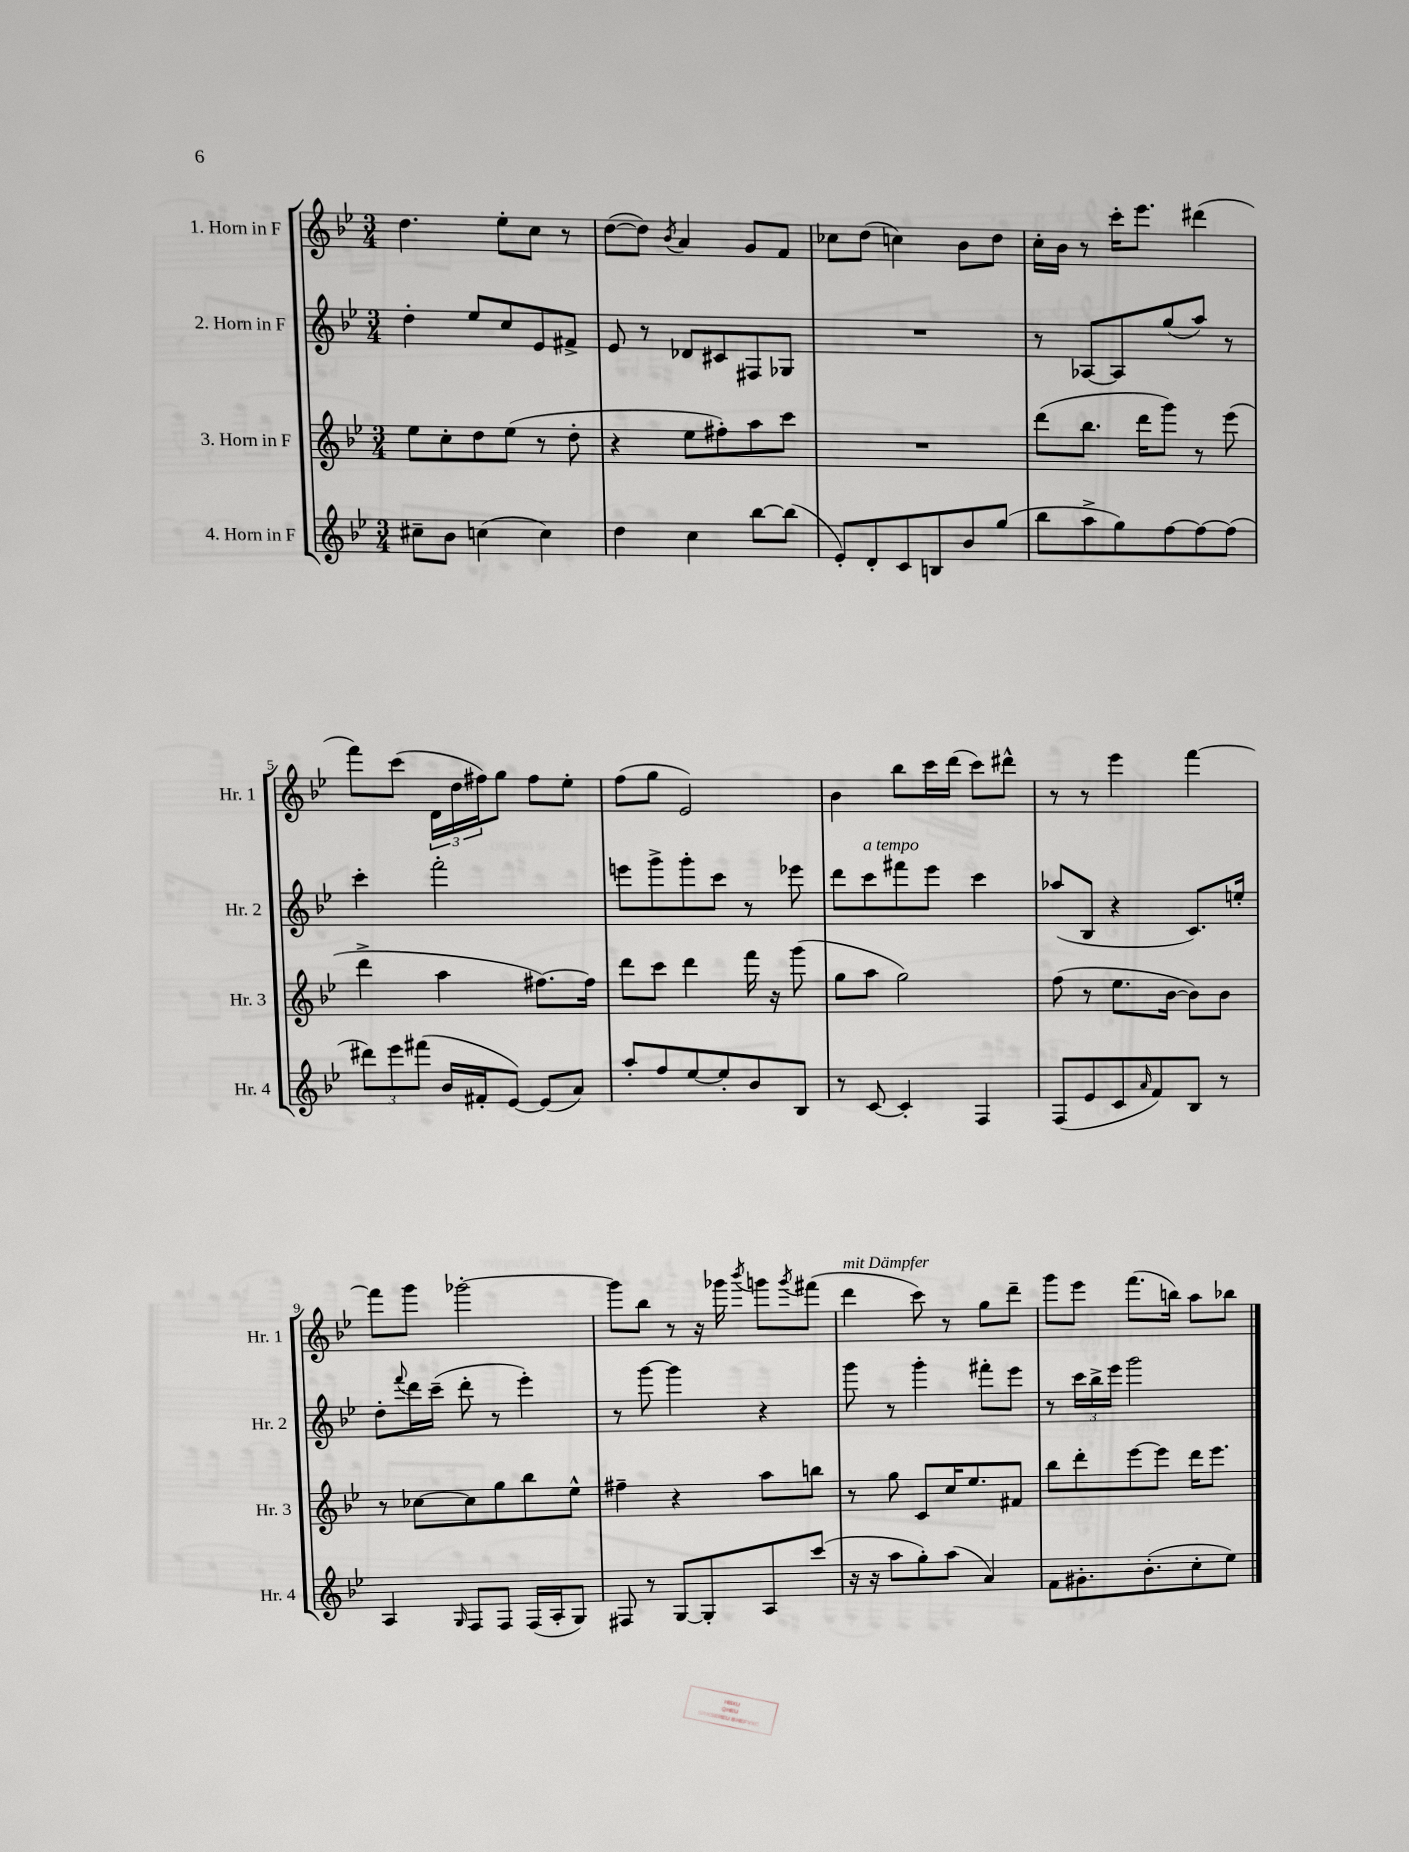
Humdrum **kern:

**kern	**kern	**kern	**kern
*staff4	*staff3	*staff2	*staff1
*clefG2	*clefG2	*clefG2	*clefG2
*k[b-e-]	*k[b-e-]	*k[b-e-]	*k[b-e-]
*M3/4	*M3/4	*M3/4	*M3/4
8cc#~\L	8ee-\L	4dd'\	4.dd\
8b-\J	8cc'\	.	.
(4cc\	8dd\	8ee-/L	.
.	(8ee-\J	8cc/	8ee-'\L
4cc\)	8r	8e-/	8cc\J
.	8dd'\	8f#^/J	8r
=	=	=	=
4dd\	4r	8e-/	([8dd\L
.	.	8r	8dd\]J)
.	.	.	8qb-/
4cc\	8ee-\L	8d-/L	4a/
.	8ff#'\)	8c#/	.
[8bb-\L	8aa\	8F#/	8g/L
(8bb-\]J	8ccc\J	8G-/J	8f/J
=	=	=	=
8e-'/L)	2.r	2.r	8cc-\L
8d'/	.	.	(8dd\J
8c/	.	.	4cc\)
8B/	.	.	.
8b-/	.	.	8b-\L
(8gg/J	.	.	8dd\J
=	=	=	=
8bb-\L	(8ddd\L	8r	16cc'\LL
.	.	.	16b-\JJ
8aa^\	8.bb-\J	[8A-/L	8r
8gg\)	.	8A-/]	16ccc'\LK
.	16ddd\LK	.	8.eee-\J
[8ff\	8ggg\J)	(8gg/	.
8ff\_	8r	8aa/J)	(4ddd#\
(8ff\]J	(8eee-\	8r	.
=	=	=	=
12ddd#\L)	4ddd^\	4ccc'\	8fff\L)
12eee-\	.	.	.
.	.	.	(8ccc\J
(12fff#\J	.	.	.
16b-/LL	4aa\	2fff'\	24d\LL
.	.	.	24dd\
16f#'/J	.	.	.
.	.	.	24ff#\J)
[8e-/J)	.	.	8gg\J
(8e-/]L	[8.ff#\L)	.	8ff#\L
8a/J)	.	.	8ee-'\J
.	16ff#\]Jk	.	.
=	=	=	=
8aa'/L	8ddd\L	8eee\L	(8ff\L
8ff/	8ccc\J	8ggg^\	8gg\J
[8ee-/	4ddd\	8ggg'\	2e-/)
8ee-'/]	.	8ccc\J	.
8b-/	16fff\	8r	.
.	16r	.	.
8B-/J	(8ggg\	8eee-\	.
=	=	=	=
8r	8gg\L	8ddd\L	4b-\
[8c/	8aa\J	8ccc\	.
4c'/]	2gg\)	8fff#\	8bb-\L
.	.	8eee-\J	16ccc\L
.	.	.	(16ddd\JJ
4F/	.	4ccc\	8ccc\L)
.	.	.	8ddd#^^\J
=	=	=	=
(8F/L	(8ff\	(8aa-/L	8r
8e-/	8r	8B-/J	8r
8c/	8.ee-\L	4r	4eee-\
16qqa/	.	.	.
8f/)	.	.	.
.	[16b-\Jk	.	.
8B-/J	8b-\]L)	8.c/L)	[4fff\
8r	8b-\J	.	.
.	.	16ee'/Jk	.
=	=	=	=
4A/	8r	8dd'\L	8fff\]L
.	.	8qqfff/	.
.	[8cc-\L	16ddd\L	8ggg\J
.	.	(16ccc~\JJ	.
16qqG/	.	.	.
8F/L	8cc-\]	8ddd'\	[2ggg-'\
8F/J	8gg\	8r	.
(16F/LL	8bb-\	4eee-'\)	.
16A'/J	.	.	.
8G/J)	8ee-^^\J	.	.
=	=	=	=
8F#/	4ff#~\	8r	8ggg-\]L
8r	.	[8ggg\	8bb-\J
[8G/L	4r	4ggg\]	8r
8G'/]	.	.	16r
.	.	.	16ggg-\
.	.	.	8qbbb-/
8A/	8aa\L	4r	8ggg\L
.	.	.	8qggg/
(8ccc/J	8bb\J	.	(8fff#\J
=	=	=	=
16r	8r	8ggg\	4ddd\
16r	.	.	.
8aa\L	8gg\	8r	.
8gg'\)	8c/L	4ggg'\	8ccc\)
(8aa\J	16cc/K	.	8r
.	8.ee-/	.	.
4a/)	.	8fff#'\L	8gg\L
.	8f#/J	8eee-\J	8ddd~\J
=	=	=	=
8f\L	8bb-\L	8r	8ggg\L
8.g#'\	8ddd'\	24ccc\LL	8eee-\J
.	.	24bb-^\	.
.	.	24eee-\JJ	.
.	[8eee-\	2ggg\	(8.fff\L
(8.b-'\	.	.	.
.	8eee-\]J	.	.
.	.	.	16bb\Jk)
8cc'\	16ddd\LK	.	8aa\L
.	8.eee-\J	.	.
8ee-\J)	.	.	8bb-\J
==	==	==	==
*-	*-	*-	*-
